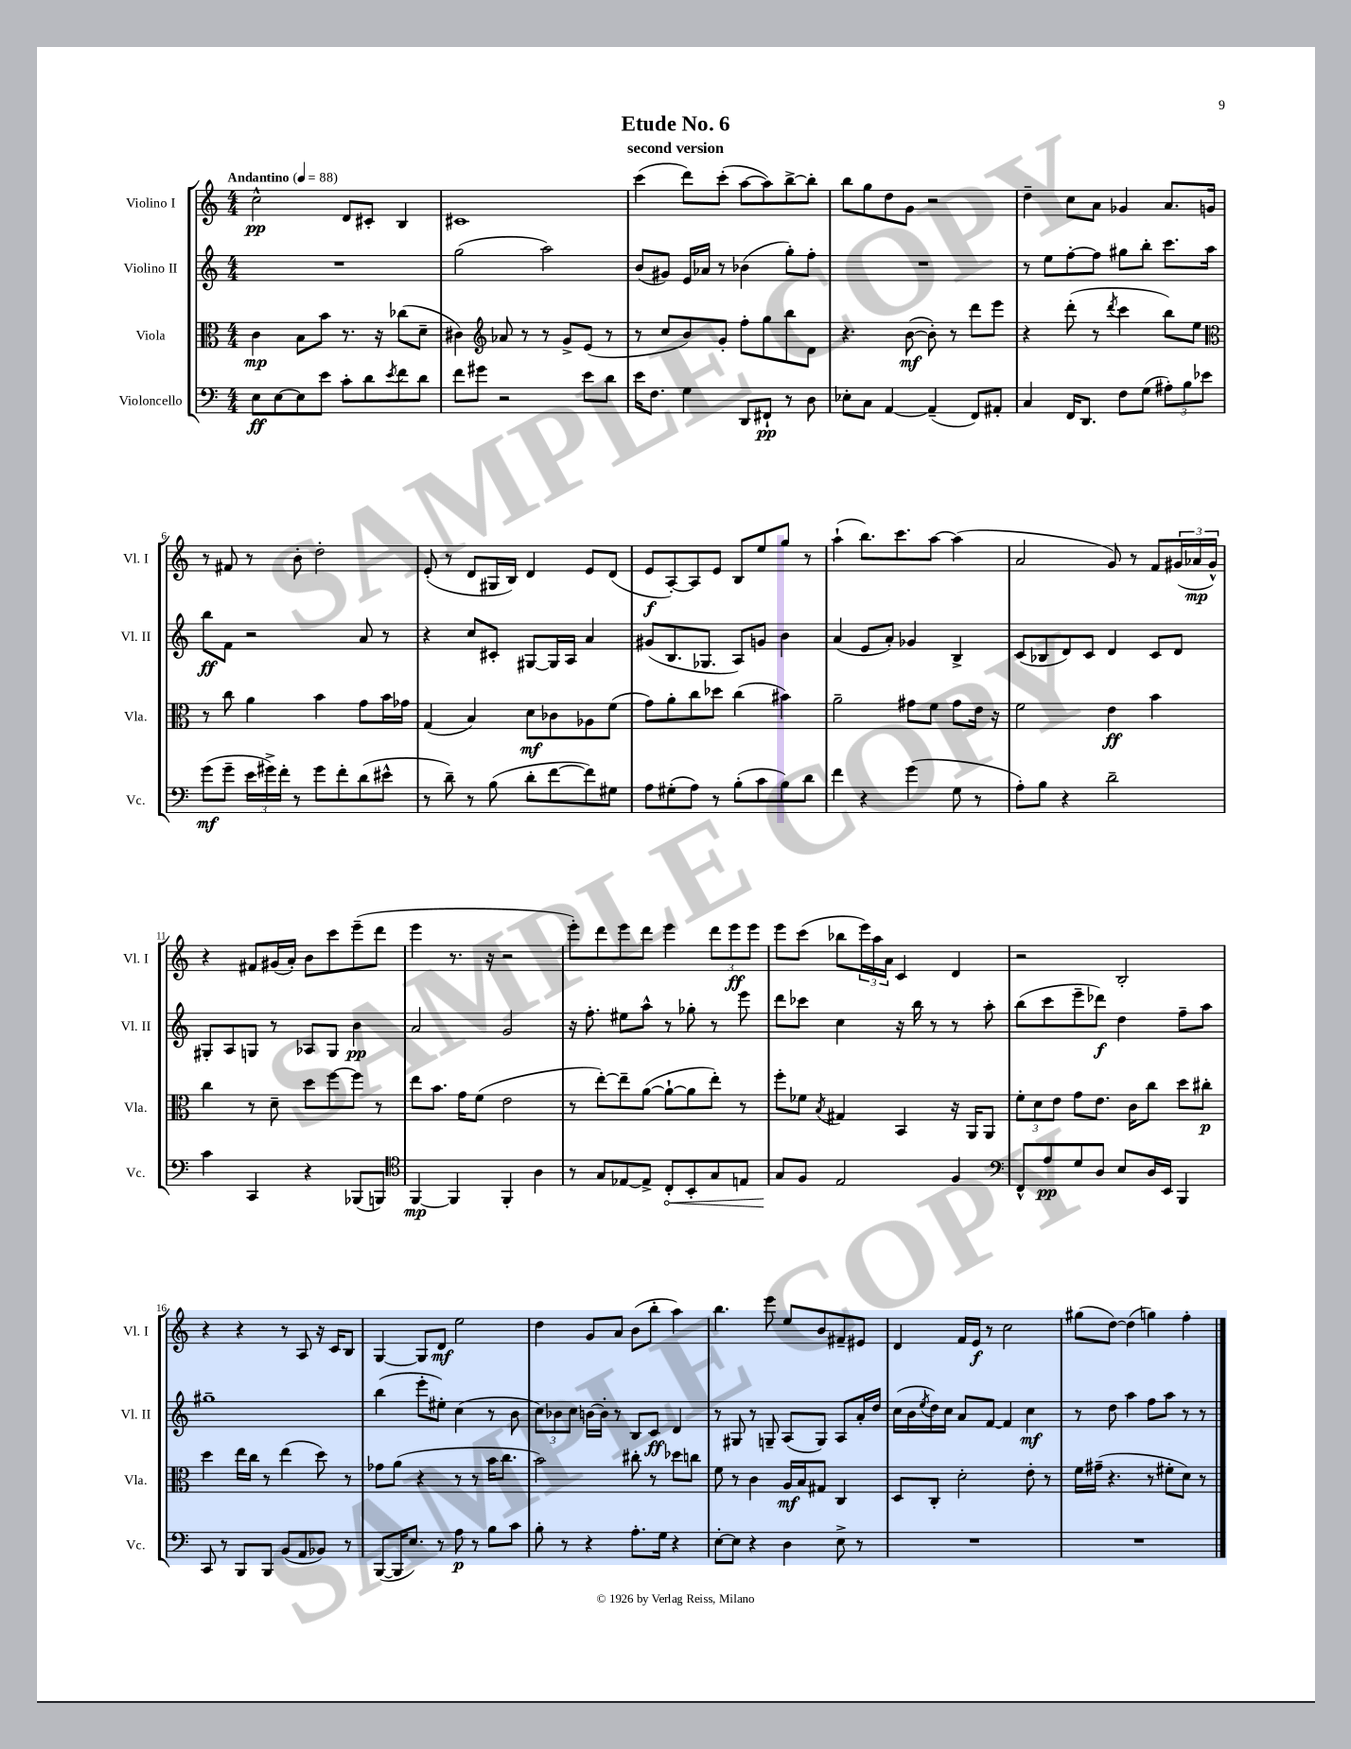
\header { title = "Etude No. 6" subtitle = "second version" }
<<
\new StaffGroup <<
\new Staff = "s0" \with { instrumentName = "Violino I" shortInstrumentName = "Vl. I" } {
    \clef treble \key c \major \numericTimeSignature \time 4/4 \tempo "Andantino" 4 = 88
    c''2-^\pp d'8 cis'8-. b4 |
    cis'1 |
    c'''4( d'''8) c'''8-.( a''8~ a''8) b''8~-> b''8-. |
    b''8 g''8 d''8 g'8 r2 |
    d''4-- c''8 a'8 ges'4 a'8. g'16 |
    r8 fis'8 r8 b'8-. d''2-. |
    e'8-.( r8 d'8 gis16 b16) d'4 e'8 d'8( |
    e'8\f a8~-.) a8 e'8 b8 e''8 g''8 r8 |
    a''4-!( b''8.) c'''8. a''8~ a''4( |
    a'2 g'8) r8 f'8 \tuplet 3/2 { gis'16( aes'16\mp gis'16-^) } |
    r4 fis'8 gis'16( a'16-.) b'8 c'''8 e'''8--( d'''8 |
    e'''4 r8. r16 r2 |
    e'''8-.) d'''8 e'''8 d'''8 e'''4 \tuplet 3/2 { d'''8 e'''8\ff e'''8 } |
    e'''8 c'''8( bes''8 \tuplet 3/2 { e'''16) a''16 a'16 } c'4 d'4 |
    r2 b2-. |
    r4 r4 r8 a8 r16 c'16 b8 |
    g4~ g8 d'8\mf e''2 |
    d''4 g'8 a'8 b'8( b''8-. a''4) |
    b''4. e'''8 e''8 b'8 fis'8-- eis'8 |
    d'4 f'16 e'16\f r8 c''2 |
    gis''8( d''8~) d''4( g''4) f''4-. \bar "|." |
}
\new Staff = "s1" \with { instrumentName = "Violino II" shortInstrumentName = "Vl. II" } {
    \clef treble \key c \major \numericTimeSignature \time 4/4
    R1 |
    g''2( a''2) |
    b'8( gis'8) e'16 aes'16 r8 bes'4( g''8-.) f''8-. |
    R1 |
    r8 e''8 f''8~-. f''8 gis''8 b''8-. c'''8. a''16 |
    b''8\ff f'8 r2 a'8 r8 |
    r4 c''8 cis'8-. gis8~ gis16 a16 a'4 |
    gis'8( b8. ges8. a8) g'8 b'4 |
    a'4( e'8 a'8-.) ges'4 b4-> |
    c'8( bes8 d'8) c'8 d'4 c'8 d'8 |
    gis8-. a8 g8 r8 aes8 g8 b'4\pp |
    a'2 g'2 |
    r16 f''8.-. eis''8 a''8-^ r8 ges''8-. r8 e'''8 |
    d'''8 ces'''8 c''4 r16 b''16 r8 r8 a''8-. |
    b''8( c'''8 e'''8-- des'''8\f) d''4 f''8-- a''8 |
    gis''1-- |
    b''4( e'''8-. eis''8-.) c''4( r8 b'8 |
    \tuplet 3/2 { c''8) bes'8 c''8 } b'16~ b'16-. r8 b8 c'8\ff d'4 |
    r8 gis8 r8 g8-- a8( g8) a8 a'16-. d''16 |
    c''16( b'16 \acciaccatura { e''8 } d''16) c''16 a'8 f'8~ f'4 c''4\mf |
    r8 d''8 a''4 f''8 a''8 r8 r8 \bar "|." |
}
\new Staff = "s2" \with { instrumentName = "Viola" shortInstrumentName = "Vla." } {
    \clef alto \key c \major \numericTimeSignature \time 4/4
    c'4\mp b8 b'8 r8. r16 ces''8( d'8-- |
    cis'4) \clef treble aes'8 r8 r8 g'8-> e'8( r8 |
    r8 c''8 b'8) g'8-. f''8-. g''8 b''8 d'8 |
    r4. b'8~\mf( b'8-.) r8 d'''8 e'''8 |
    r4 d'''8-.( r8 \acciaccatura { d'''8 } c'''4 b''8) e''8 |
    \clef alto r8 c''8 a'4 b'4 g'8 b'16 ges'16 |
    g4( b4) d'8\mf ces'8 aes8 f'8( |
    g'8) a'8-. c''8 des''8 c''4( bis'4) |
    a'2-- gis'8 f'8 gis'8 e'16 r16 |
    f'2 e'4\ff b'4 |
    c''4 r8 d'8-- d''8 f''8~ f''8 r8 |
    e''8 b'8. g'16 f'8( e'2 |
    r8 e''8~-.) e''8-- a'8~( a'8~-! a'8 e''8-.) r8 |
    f''8-. fes'8 \acciaccatura { b8 } gis4 b,4 r16 a,16 a,8 |
    \tuplet 3/2 { f'8-. d'8 e'8 } g'8 e'8. c'16 c''8 d''8 cis''8-.\p |
    d''4 e''16 c''16 r8 e''4( d''8) r8 |
    ges'8 a'8( r4 r8 r8 b'16 c''8. |
    b'2) cis''8-. r8 des''8 c''8 |
    f'8 r8 c'4 a16\mf b16 gis8 c4 |
    d8 c8-. d'2-. e'8-. r8 |
    f'16 gis'16--( r4. r8 fis'8-. d'8) r8 \bar "|." |
}
\new Staff = "s3" \with { instrumentName = "Violoncello" shortInstrumentName = "Vc." } {
    \clef bass \key c \major \numericTimeSignature \time 4/4
    e8\ff e8~ e8 e'8 c'8-. d'8 \acciaccatura { e'8 } f'8 d'8 |
    f'8 gis'8 r2 e'8 d'8 |
    e'16 f8. g4 d,8 fis,8-!\pp r8 d8 |
    ees8-. c8 a,4~ a,4--( f,8) ais,8-. |
    c4 f,16 d,8. f8 g8( \tuplet 3/2 { ais8-.) b8 ees'8 } |
    g'8\mf( g'8-- \tuplet 3/2 { e'16 gis'16->) f'16-. } r8 gis'8 f'8-. d'8( eis'8-^ |
    r8 d'8--) r8 b8( d'8-. f'8~ f'8) gis8 |
    a8 gis8-.( a8) r8 b8-.( c'8 b8) d'8 |
    f'4 r4 g'4( g8 r8 |
    a8-.) b8 r4 d'2-- |
    c'4 c,4 r4 bes,,8( b,,8) |
    \clef tenor f,4~\mp f,4 f,4-. a4 |
    r8 g8 ees8~ ees8-> \once \override Hairpin.circled-tip = ##t c8-.\< b,8-. g8 e8 |
    g8\! f8 e2 f4 |
    \clef bass f,8-^ a8\pp g8 d8 e8 d16 e,16 b,,4 |
    c,8 r8 b,,8 b,,8 b,8( a,8 bes,8) r8 |
    b,,8~( b,,16 e8.) r8 a8\p r8 b8 c'8 |
    b8-. r8 r4 a8.-. g16 r4 |
    e8~-. e8 r4 d4 e8-> r8 |
    R1 |
    R1 \bar "|." |
}
>>
>>
